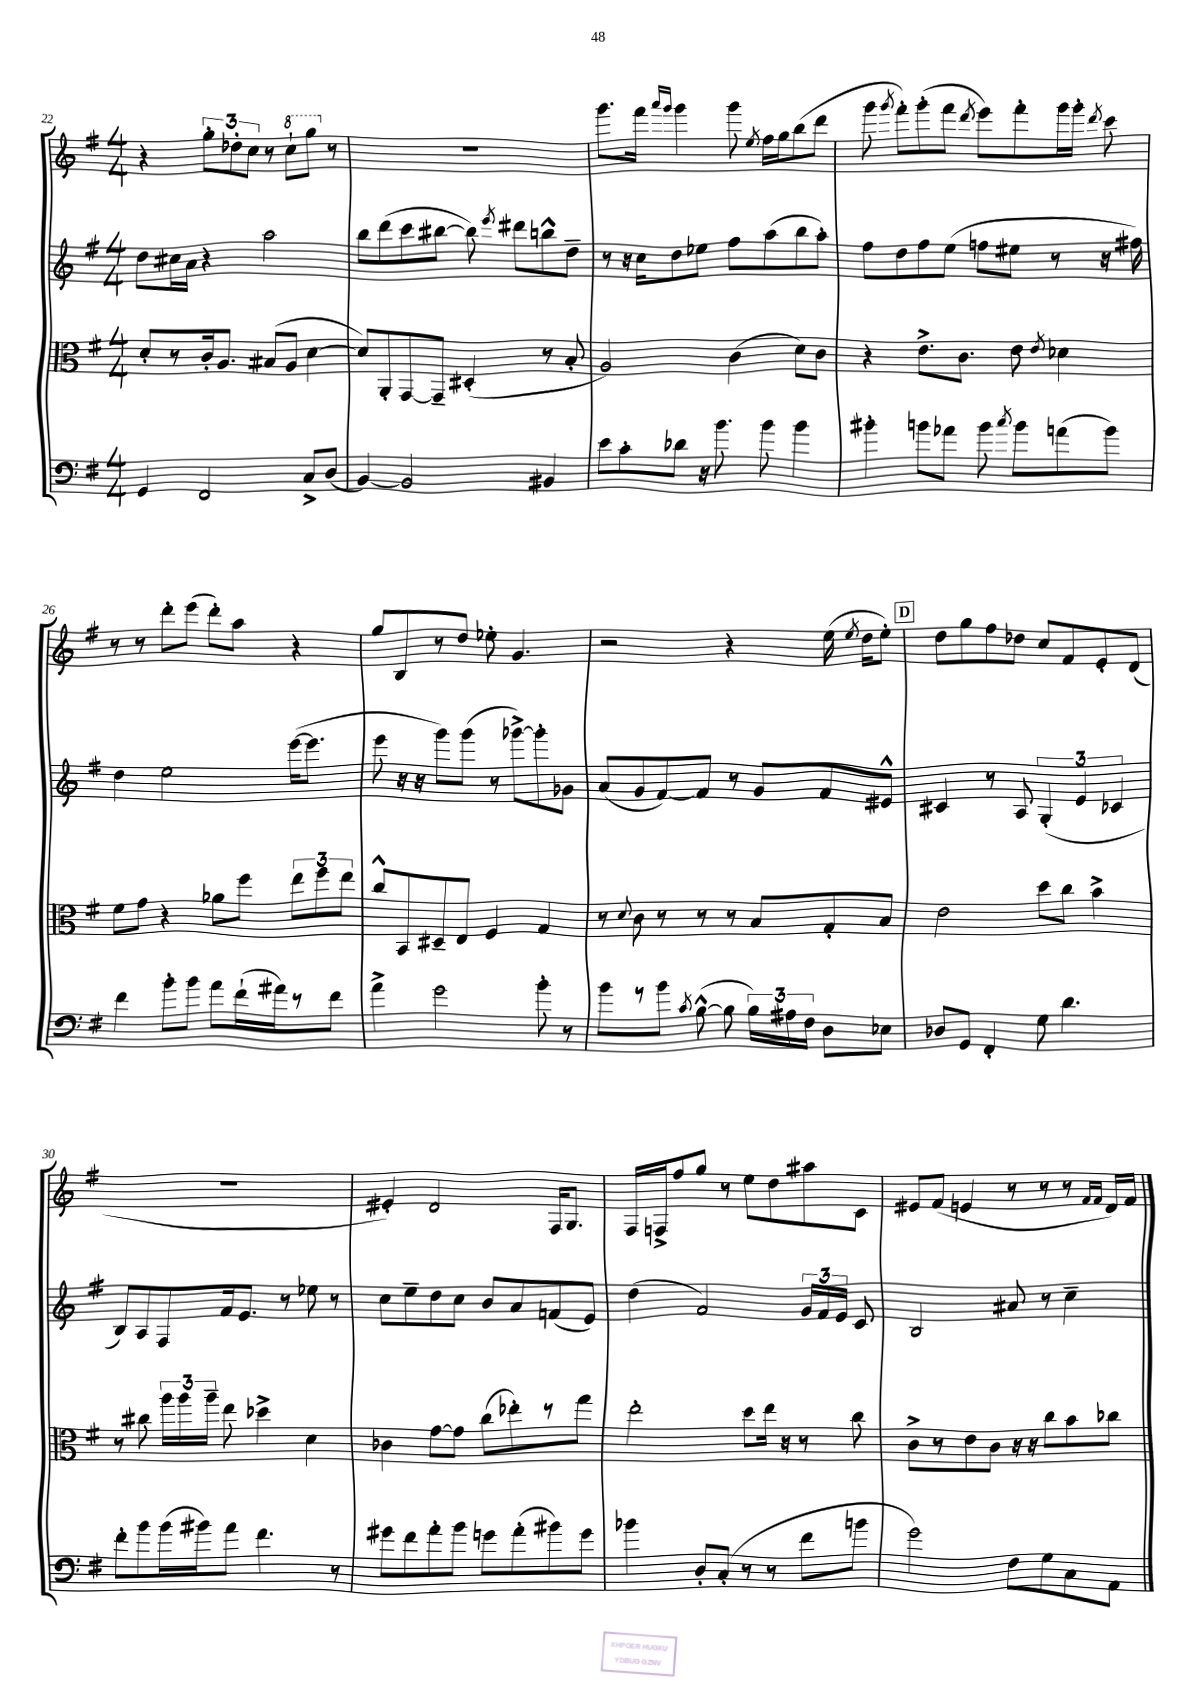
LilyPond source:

<<
\new StaffGroup <<
\new Staff = "s0" {
    \clef treble \key g \major \numericTimeSignature \time 4/4
    \autoBeamOff r4 \tuplet 3/2 { g''8[-. des''8-. c''8] } r8 \ottava #1 c'''8[-! g'''8] \ottava #0 r8 |
    R1 |
    g'''8.[ fis'''16] \grace { a'''16[ g'''16] } g'''4 g'''8 \acciaccatura { e''8 } fis''16[ g''16 b''8( d'''8] |
    g'''8 \acciaccatura { g'''8 } fis'''8[-.) g'''8-.( fis'''8] \acciaccatura { d'''8 } e'''8[) fis'''8-. g'''16 g'''16]-. \acciaccatura { d'''8 } c'''8 |
    r8 r8 d'''8[-. e'''8]( d'''8[-.) a''8] r4 |
    g''8[ b8 r8 d''8] ees''8-. g'4. |
    r2 r4 e''16( \acciaccatura { e''8 } d''16[ e''8]-.) |
    \mark \markup { \box "D" } d''8[ g''8 fis''8 des''8] c''8[ fis'8 e'8-. d'8]( |
    R1 |
    eis'4-.) d'2 fis16[ g8.] |
    fis16[ f16-> fis''8 g''8] r8 e''8[ d''8 ais''8 c'8] |
    eis'8[ fis'8]( e'4 r8 r8 r8 \grace { fis'16[ fis'16] } d'16[) fis'16] \bar "|." |
}
\new Staff = "s1" {
    \clef treble \key g \major \numericTimeSignature \time 4/4
    \autoBeamOff d''8[ cis''16 a'16] r4 a''2 |
    b''8[ d'''8( c'''8 bis''8]~ bis''8) \acciaccatura { e'''8 } dis'''8[ b''8-^ d''8]-- |
    r8 r16 c''16[ d''8 ees''8] fis''8[ a''8( b''8 a''8]-.) |
    fis''8[ d''8 fis''8 e''8]( f''8[ eis''8] r8 r16 fis''16) |
    d''4 e''2 e'''16[~( e'''8.] |
    e'''8 r16 r16 g'''8[) g'''8]( r8 ges'''8[~->) ges'''8-. ges'8] |
    a'8[( g'8 fis'8~) fis'8] r8 g'8[ fis'8 eis'8]-^ |
    \mark \markup { \box "D" } cis'4 r8 a8 \tuplet 3/2 { g4-.( e'4 ces'4 } |
    b8[) a8 fis8 fis'16 e'8.] r8 ees''8 r8 |
    c''8[ e''8-- d''8 c''8] b'8[ a'8 f'8( e'8]) |
    d''4( fis'2) \tuplet 3/2 { g'16[ fis'16 e'16] } c'8 |
    b2 ais'8 r8 c''4-- \bar "|." |
}
\new Staff = "s2" {
    \clef alto \key g \major \numericTimeSignature \time 4/4
    \autoBeamOff d'8[-. r8 c'16-. a8.] bis8[( a8] d'4~ |
    d'8[) a,8-. g,8~ g,8]-- dis4-.( r8 b8-. |
    a2) c'4( d'8[) c'8] |
    r4 e'8.[-> c'8.] e'8 \acciaccatura { e'8 } des'4 |
    fis'8[ g'8] r4 aes'8[ fis''8] \tuplet 3/2 { e''8[ fis''8 e''8] } |
    c''8[-^ b,8 dis8-- e8] fis4 g4 |
    r8 \appoggiatura { d'8 } c'8 r8 r8 r8 b8[ g8-. b8] |
    \mark \markup { \box "D" } e'2 d''8[ c''8] b'4-> |
    r8 cis''8 \tuplet 3/2 { a''16[ a''16 a''16]-- } e''8 des''4-> d'4 |
    ces'4 g'8[~ g'8] c''8[( ees''8-.) r8 g''8] |
    e''2-. d''8[ e''16] r16 r8 c''8 |
    c'8[-> r8 e'8 c'8] r16 r16 c''8[ b'8 ces''8] \bar "|." |
}
\new Staff = "s3" {
    \clef bass \key g \major \numericTimeSignature \time 4/4
    \autoBeamOff g,4 fis,2 c8[-> d8]( |
    b,4~) b,2 bis,4 |
    e'8[ c'8-. des'8] r16 b'8. b'8 b'4 |
    bis'4-. b'8[ aes'8] b'8 \acciaccatura { c''8 } b'8[ a'8( b'8]) |
    fis'4 b'8[-. b'8] a'8[ fis'16-!( ais'16) r8 fis'8] |
    a'4-> g'2 b'8-. r8 |
    b'8[ r8 b'8] \acciaccatura { c'8 } b8~-^( b8 \tuplet 3/2 { b16[) ais16 fis16] } d8[ ees8] |
    \mark \markup { \box "D" } des8[ g,8] fis,4-. g8 d'4. |
    fis'8[-. b'8 b'16( bis'16) a'8] fis'4. r8 |
    gis'8[ fis'8 a'8-. b'8] g'8[ a'8-.( bis'8) g'8] |
    bes'4 d8[-. c8]-.( r8 r8 fis'8[ b'8] |
    g'2) fis8[ g8 c8 a,8] \bar "|." |
}
>>
>>
\layout { \context { \Score currentBarNumber = #22 } }
